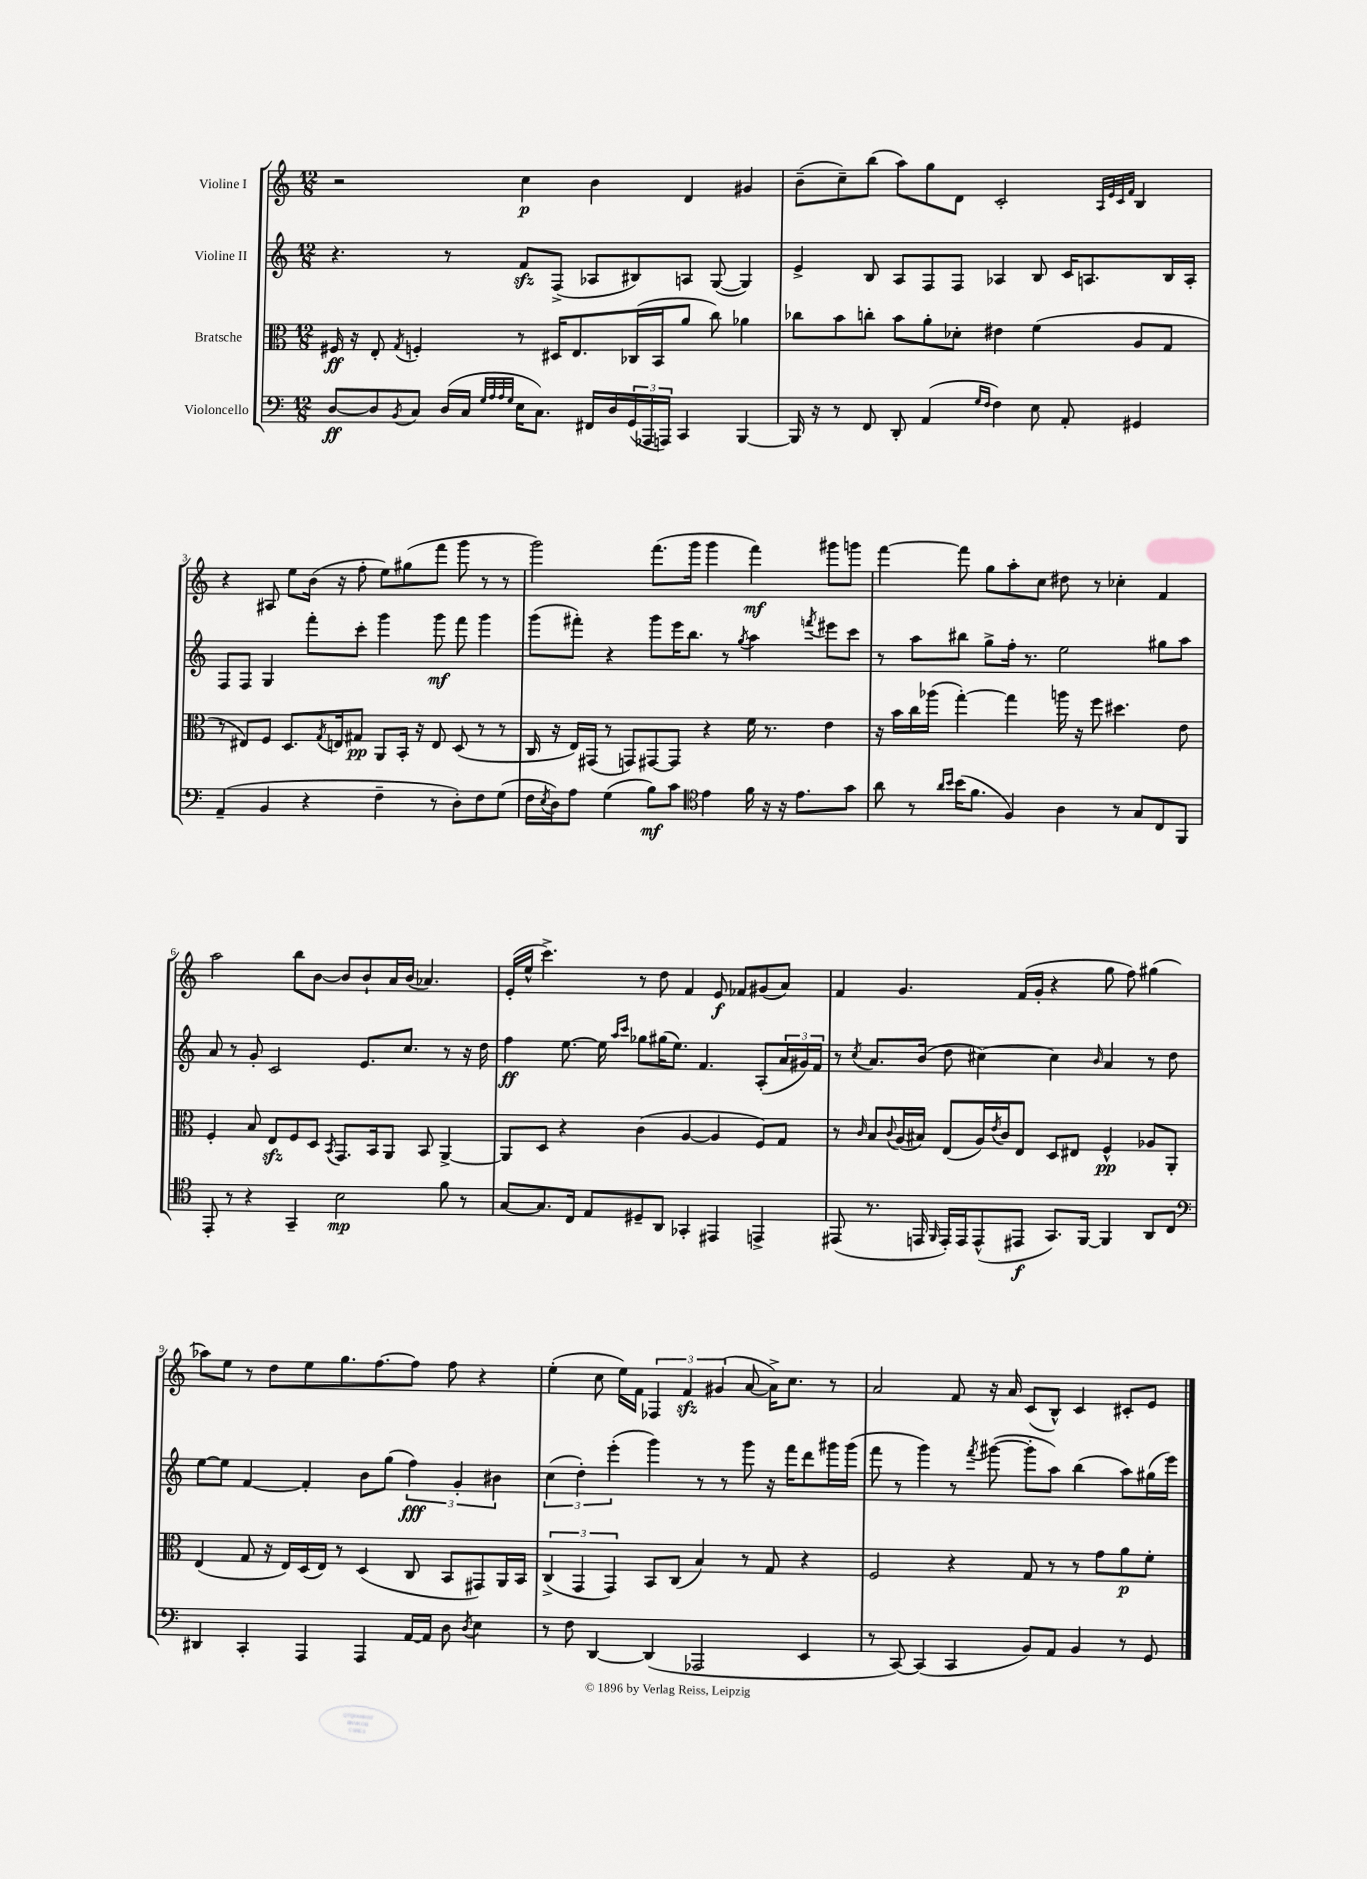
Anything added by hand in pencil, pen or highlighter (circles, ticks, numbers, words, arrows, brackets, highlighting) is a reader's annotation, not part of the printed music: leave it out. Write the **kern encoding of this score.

**kern	**kern	**kern	**kern
*staff4	*staff3	*staff2	*staff1
*clefF4	*clefC3	*clefG2	*clefG2
*k[]	*k[]	*k[]	*k[]
*M12/8	*M12/8	*M12/8	*M12/8
[8D	16F#	4.r	2r
.	16r	.	.
8D]	8E'	.	.
8qBB	8qG	.	.
8C	4F'	.	.
(16D	.	8r	.
16C	.	.	.
32qqG	.	.	.
32qqA	.	.	.
32qqA	.	.	.
32qqG	.	.	.
16E	8r	8f	4cc
8.C)	.	.	.
.	16D#	(8F^	.
.	8.E	.	.
16FF#	.	8A-	4b
16D	.	.	.
(24GG	(16C-	8B#)	.
24AAA-	.	.	.
.	16BB	.	.
24AAA)	.	.	.
4CC	8a	8A	4d
.	8cc)	([8G	.
[4BBB	4a-	4G])	4g#
=	=	=	=
16BBB]	8cc-	4e^	(8b~
16r	.	.	.
8r	8b	.	8cc~)
8FF	8cc'	8B	(8bb
8DD'	8b	8A	8aa)
(4AA	8a'	8F	8gg
.	8d-'	8F	8d
16qqG	.	.	.
16qqF	.	.	.
4F)	4e#	4A-	2c'
8E	(4f	8B	.
8AA'	.	16c	.
.	.	8.A	.
.	.	.	32qqA
.	.	.	32qqe
.	.	.	32qqc
.	.	.	32qqf
4GG#	8A	.	4B
.	8G	16B	.
.	.	16A'	.
=	=	=	=
(4AA~	8r	8F	4r
.	8E#)	8F	.
4BB	8F	4G	8A#
.	8.D	.	8ee
4r	.	8fff'	(16b
.	8qG	.	.
.	16E	.	16r
.	8G#	8ccc'	8ff'
4F~	8AA	4ggg	8ee)
.	16BB'	.	(8gg#
.	16r	.	.
8r	8E	8ggg	8fff
8D')	(8D	8fff	8ggg
8F	8r	4ggg	8r
(8G	8r	.	8r
=	=	=	=
16F	16C	(8ggg	2ggg)
8qE	.	.	.
16D)	16r	.	.
8A	16E)	8fff#')	.
.	(16GG#	.	.
(4G	8r	4r	.
.	8GG)	.	.
8B)	[8GG#	8ggg	(8.fff
8c	8GG#]	16eee	.
.	.	8.bb	16ggg
*clefC4	*	*	*
4e	4r	.	4ggg
.	.	8r	.
.	.	8qgg	.
16f	16f	4aa	4fff)
16r	8.r	.	.
16r	.	.	.
8.e	.	.	.
.	.	8qfff	.
.	4e	8eee#	8ggg#
8g	.	8ccc	8ggg
=	=	=	=
8a	16r	8r	[4fff
.	16b	.	.
8r	16cc	8aa	.
.	(16aa-	.	.
16qqa	.	.	.
16qqb	.	.	.
(16b	[4gg')	8bb#	8fff]
8.f	.	.	.
.	.	8gg^	8gg
4F)	4gg]	16ff'	8aa'
.	.	8.r	.
.	.	.	8cc
4A	16aa	2ee	8dd#
.	16r	.	.
.	8ff	.	8r
8r	4.dd#	.	4cc-'
8G	.	.	.
8C	.	8gg#	4f
8FF	8e	8aa	.
=	=	=	=
8EE'	4F'	8a	2aa
8r	.	8r	.
4r	8B	8g'	.
.	8E	2c	.
4GG~	8F	.	8bb
.	8D	.	[8b
.	8qBB	.	.
2B	8.GG	.	8b]
.	.	8.e	8b`
.	16BB	.	.
.	8AA	.	16a
.	.	8.cc	(16b
.	8BB	.	4.a-)
8f	[4AA^	8r	.
8r	.	16r	.
.	.	16dd	.
=	=	=	=
[8G	8AA]	4ff	(16e'
.	.	.	16ee^^
8.G]	8D	.	4.ccc^)
.	4r	[8.ee	.
16C	.	.	.
8E	.	.	.
.	.	16ee]	.
.	.	16qqaa	.
.	.	16qqccc	.
8D#~	(4c	8gg-	8r
8AA	.	(16gg#	8dd
.	.	8.ee)	.
4GG-'	[4A	.	4f
.	.	4.f	.
4EE#	4A]	.	8e
.	.	.	8f-
4EE^	8F)	(8A'	(8g#
.	8G	24a	8a)
.	.	24g#)	.
.	.	24f	.
=	=	=	=
(8EE#	8r	8r	4f
.	16qqc	8qcc	.
8.r	8B	8.a	.
.	8qqc	.	.
.	(16A	.	4.g
16EE	16B#)	(16b	.
16qqFF	.	.	.
16EE')	(8E	8dd	.
16EE	.	.	.
(8EE^^	16A)	[4cc#)	.
.	8qe	.	.
.	16c	.	.
8EE#	8E	.	(16f
.	.	.	16g'
8.GG)	8D	4cc#]	4r
.	8E#	.	.
[16FF	.	.	.
.	.	16qqb	.
4FF]	4F^^	4a	8gg
.	.	.	8ff)
8AA	8A-	8r	(4gg#
8C	8AA'	8dd	.
=	=	=	=
*clefF4	*	*	*
4DD#	(4E	[8ee	8aa-)
.	.	8ee]	8ee
4CC'	8G	[4f	8r
.	16r	.	8dd
.	16E)	.	.
4AAA	(16D	4f']	8ee
.	16E)	.	.
.	8r	.	8.gg
4AAA	(4D	8b	.
.	.	.	[8.ff
.	.	(8gg	.
[16AA	8C	6ff)	8ff]
16AA]	.	.	.
8D	8BB	.	8ff
.	.	6g'	.
8qD	.	.	.
4E	8GG#)	.	4r
.	.	6b#	.
.	16AA	.	.
.	16BB	.	.
=	=	=	=
8r	(6C^	(6cc	(4ee'
8F	.	.	.
.	6GG	6dd')	.
[4DD	.	.	8cc
.	6GG)	(6eee'	.
.	.	.	16ee)
.	.	.	16f
(4DD]	8BB	4ggg)	6F-
.	(8C	.	.
.	.	.	6f
2AAA-	4B)	8r	.
.	.	.	(6g#
.	.	8r	.
.	8r	8ggg	[8a
.	8G	16r	16a^])
.	.	16fff	8.cc
4EE	4r	8ddd	.
.	.	16ggg#	8r
.	.	(16ggg#	.
=	=	=	=
8r	2F	8fff	2a
[8CC)	.	8r	.
(4CC]	.	4ggg)	.
4CC	4r	8r	8f
.	.	8qfff	.
.	.	([8ggg#	16r
.	.	.	16a
8BB)	8G	8ggg#']	(8c
8AA	8r	8aa)	8B^^)
4BB	8r	(4bb	4c
.	8g	.	.
8r	8a	8aa)	8c#'
8GG	8f'	(16gg#	8e
.	.	16eee)	.
==	==	==	==
*-	*-	*-	*-
